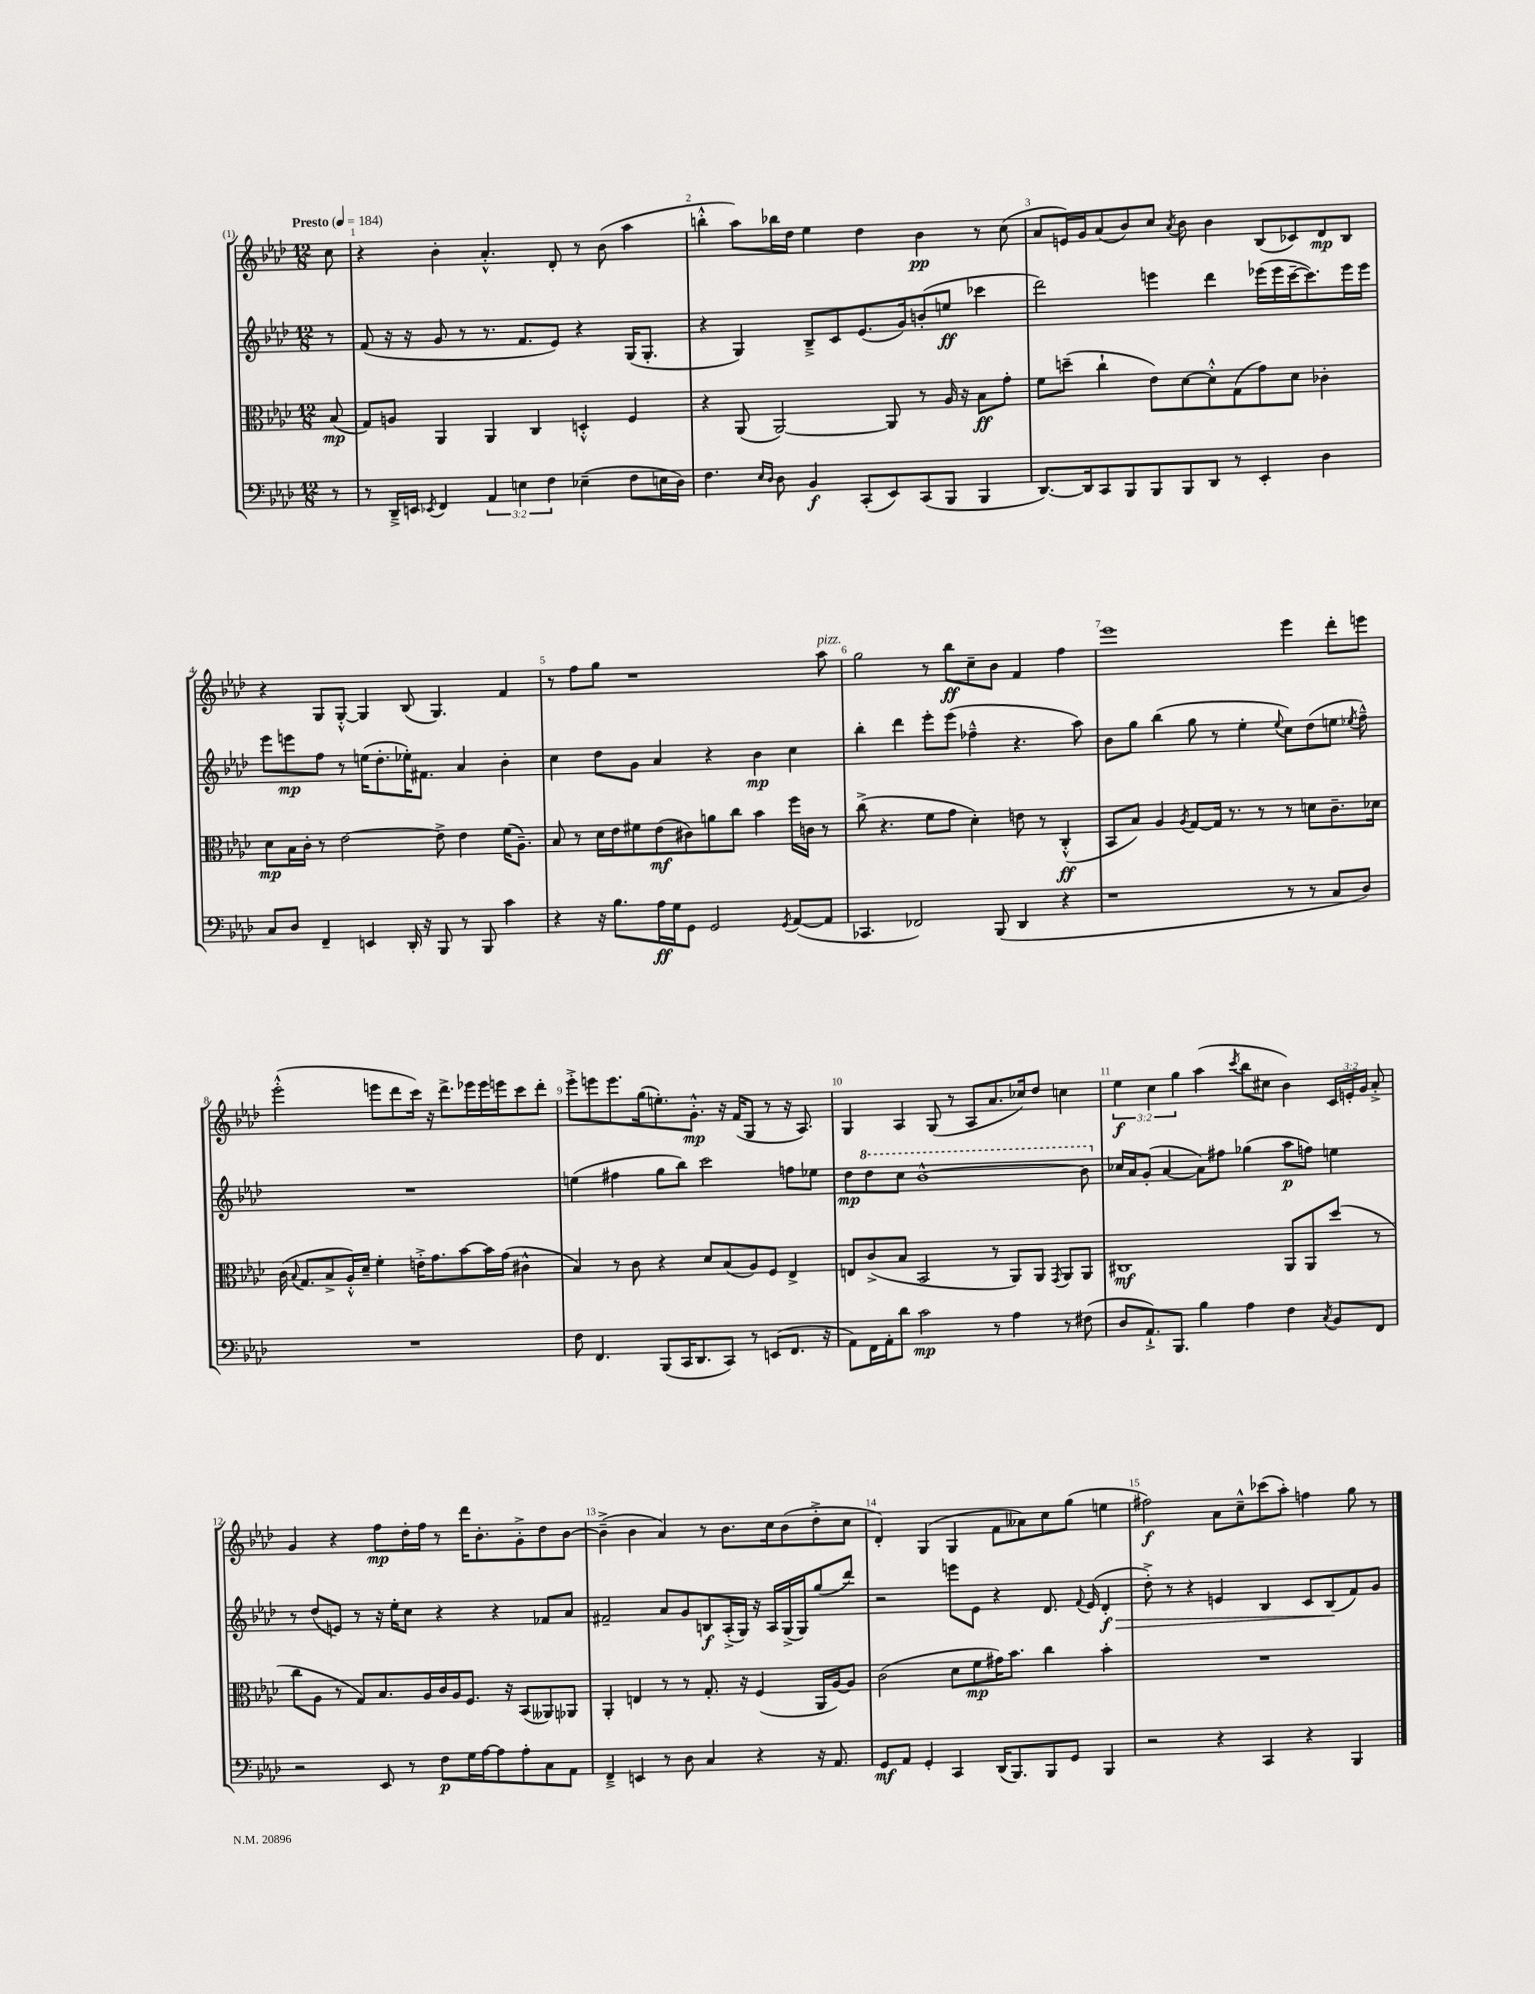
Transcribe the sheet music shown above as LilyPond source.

<<
\new StaffGroup <<
\new Staff = "s0" {
    \clef treble \key aes \major \numericTimeSignature \time 12/8 \override Staff.TupletNumber.text = #tuplet-number::calc-fraction-text \partial 8 \tempo "Presto" 4 = 184
    \autoBeamOff c''8 |
    r4 bes'4-. aes'4.-.-^ des'8-. r8 bes'8( aes''4 |
    b''4-.-^ aes''8[) bes''16 des''16] ees''4 des''4 bes'4\pp r8 c''8( |
    aes'8[ e'16) g'16 aes'8( bes'8) c''8] \acciaccatura { aes'8 } bes'8 bes'4 bes8[( ces'8) des'8\mp bes8] |
    r4 g8[ g8]~-.-^ g4 bes8( g4.) f'4 |
    r8 f''8[ g''8] r1 aes''8^\markup { \italic "pizz." } |
    g''2 r8 bes''8[\ff c''8-- bes'8] f'4 f''4 |
    ees'''1 ees'''4 des'''8[-. e'''8] |
    ees'''2-.-^( e'''8[ des'''8 c'''16]) r16 des'''8.[-> ees'''16 ees'''16 e'''16 c'''8 des'''8]-. |
    ees'''8[-.-> e'''8 e'''8. g''16( e''8.-.) g'8.]-.-^\mp r16 f'16[( g8] r8 r16 aes8.) |
    g4 aes4 g8( r8 aes8[ aes'8. ces''16) des''8] c''4 |
    \tuplet 3/2 { ees''4\f c''4 g''4 } aes''4( \acciaccatura { c'''8 } bes''8[ cis''8] bes'4) \tuplet 3/2 { c'16[ e'16-. g'16] } aes'8-.-> |
    g'4 r4 f''8[\mp des''16-. f''16] r8 des'''16[ bes'8.-. g'8-.-> des''8 bes'8]~ |
    bes'4--->( bes'4 aes'4) r8 bes'8.[ c''16 bes'8( des''8-.-> c''8] |
    des'4-.) g4( g4 f'8[ aeses'8) c''8 g''8]( e''4 |
    fis''2\f) aes'8[ c''8---^ ces'''8( aes''8]-.) f''4 g''8 r8 \bar "|." |
}
\new Staff = "s1" {
    \clef treble \key aes \major \numericTimeSignature \time 12/8 \partial 8
    \autoBeamOff r8 |
    f'8( r16 r16 g'8 r8 r8. f'8.[ ees'8]) r4 g16[( g8.]-. |
    r4 g4) bes8[---> c'8 ees'8.( g'16) b'8-.( e''8]\ff ces'''4 |
    des'''2) e'''4 des'''4 ees'''16[( ees'''16 c'''16~-- c'''8.) ees'''16 ees'''16] |
    ees'''8[ e'''8\mp f''8] r8 e''16[( des''8.-. ees''16-.) fis'8.] aes'4 bes'4-. |
    c''4 des''8[ g'8] aes'4 r4 bes'4\mp c''4 |
    bes''4-. des'''4 ees'''8[-. ees'''8]( fes''4---^ r4. aes''8) |
    bes'8[ g''8] bes''4( g''8 r8 ees''4-. \appoggiatura { ees''8 } c''8[) des''8( e''8] \acciaccatura { ees''8 } f''8---^) |
    R1. |
    e''4( fis''4 g''8[ bes''8]) c'''2 f''8[ ees''8] |
    des''8[\mp \ottava #1 des'''8 c'''8] bes''1~-^ bes''8 \ottava #0 |
    ces''16[ aes'16 g'8]-.( aes'4~ aes'8[) fis''8] ges''4( aes''8[\p f''8]) e''4 |
    r8 des''8[( e'8]) r8 r16 ees''16[-. c''8] r4 r4 fes'8[ aes'8] |
    fis'2-- aes'8[ g'8 b8\f aes16-.->( g16]) r16 aes16[ g16->( g16) g''8( des'''8]) |
    r2 e'''8[ ees'8] r4 des'8. \appoggiatura { f'8 } ees'16( des'4-.\f\> |
    des''8-.->) r8 r4 e'4 bes4 c'8[ bes8\!( f'8) g'8] \bar "|." |
}
\new Staff = "s2" {
    \clef alto \key aes \major \numericTimeSignature \time 12/8 \partial 8
    \autoBeamOff bes8\mp( |
    g8[) a8] aes,4 aes,4 c4 d4-.-^ f4 |
    r4 aes,8( aes,2~) aes,8 r8 aes16 r16 bes8[\ff g'8]-. |
    f'8[ d''8]--( c''4-! ees'8[) des'8~ des'8-.-^ g8( g'8) des'8] ces'4-. |
    des'8[\mp bes16 c'16]-. r8 ees'2~ ees'8-> ees'4 f'16[( aes8.]--) |
    bes8 r8 des'16[ ees'16 fis'8 ees'8\mf( cis'8) a'8 c''8] bes'4 f''16[ c'16] r8 |
    c''8->( r4. f'8[ g'8] des'4-.) e'8 r8 c4-.-^\ff( |
    bes,8[ bes8]) aes4 \acciaccatura { aes8 } g8[~ g16] r8. r8 r8 d'8[ c'8.-- des'16] |
    c'16( \appoggiatura { bes8 } g8.[ bes8-> aes16-.-^) des'16]-- f'4-. e'16[-.-> g'8. bes'8~ bes'16 g'16]( cis'4-^ |
    bes4) r8 c'8 r4 des'8[ bes8( aes8) f8] ees4-> |
    e8[ c'8->( bes8] bes,2 r8 aes,8[) aes,8] \acciaccatura { g,8 } aes,8[ aes,8] |
    cis1\mf aes,8[ aes,8 des''8]( r8 |
    c''8[ aes8] r8 g8[) bes8. aes16 c'16 aes16 f8.] r16 bes,8[( aeses,8) aes,8] |
    aes,4-. e4 r8 r8 g8.-. r16 f4( aes,16[ aes16~) aes8] |
    c'2( des'8[ f'8\mp gis'16) bes'8.] c''4 bes'4-. |
    R1. \bar "|." |
}
\new Staff = "s3" {
    \clef bass \key aes \major \numericTimeSignature \time 12/8 \override Staff.TupletNumber.text = #tuplet-number::calc-fraction-text \partial 8
    \autoBeamOff r8 |
    r8 des,16[---> e,16] \acciaccatura { ees,8 } f,4 \tuplet 3/2 { aes,4 e4 f4 } ees4--( f8[ e16 des16]) |
    f4. \grace { ees16[ des16] } des8 bes,4\f c,8[-.( ees,8) c,8( bes,,8] bes,,4 |
    des,8.[~) des,16 c,8 bes,,8 bes,,8 bes,,8 des,8] r8 ees,4-. des4 |
    c8[ des8] f,4-- e,4 des,16-. r16 bes,,8 r8 bes,,8 c'4 |
    r4 r16 bes8.[ aes16\ff g16 g,8] g,2 \acciaccatura { g,8 } aes,8[~( aes,8] |
    ces,4. fes,2) bes,,8( des,4 r4 |
    r1 r8 r8 c8[ des8]) |
    R1. |
    f8 f,4. bes,,8[( c,16 des,8. c,8]) r8 e,8[( f,8.] r16 |
    aes,8[) f,16 aes,16-. des'8] c'2\mp r8 aes4 r8 fis8( |
    des8[ aes,8.-!->) bes,,8.] bes4 aes4 f4 \acciaccatura { c8 } bes,8[ f,8] |
    r2 ees,8 r8 f8[\p g16 aes16~ aes8 aes8-. c8 aes,8] |
    f,4---> e,4 r8 des8 c4 r4 r16 aes,8. |
    g,8[\mf aes,8] g,4-. c,4 des,16[( bes,,8.) bes,,8 g,8] bes,,4 |
    r2 r4 c,4 r4 bes,,4 \bar "|." |
}
>>
>>
\layout { \context { \Score \override BarNumber.break-visibility = ##(#f #t #t) barNumberVisibility = #all-bar-numbers-visible } }
